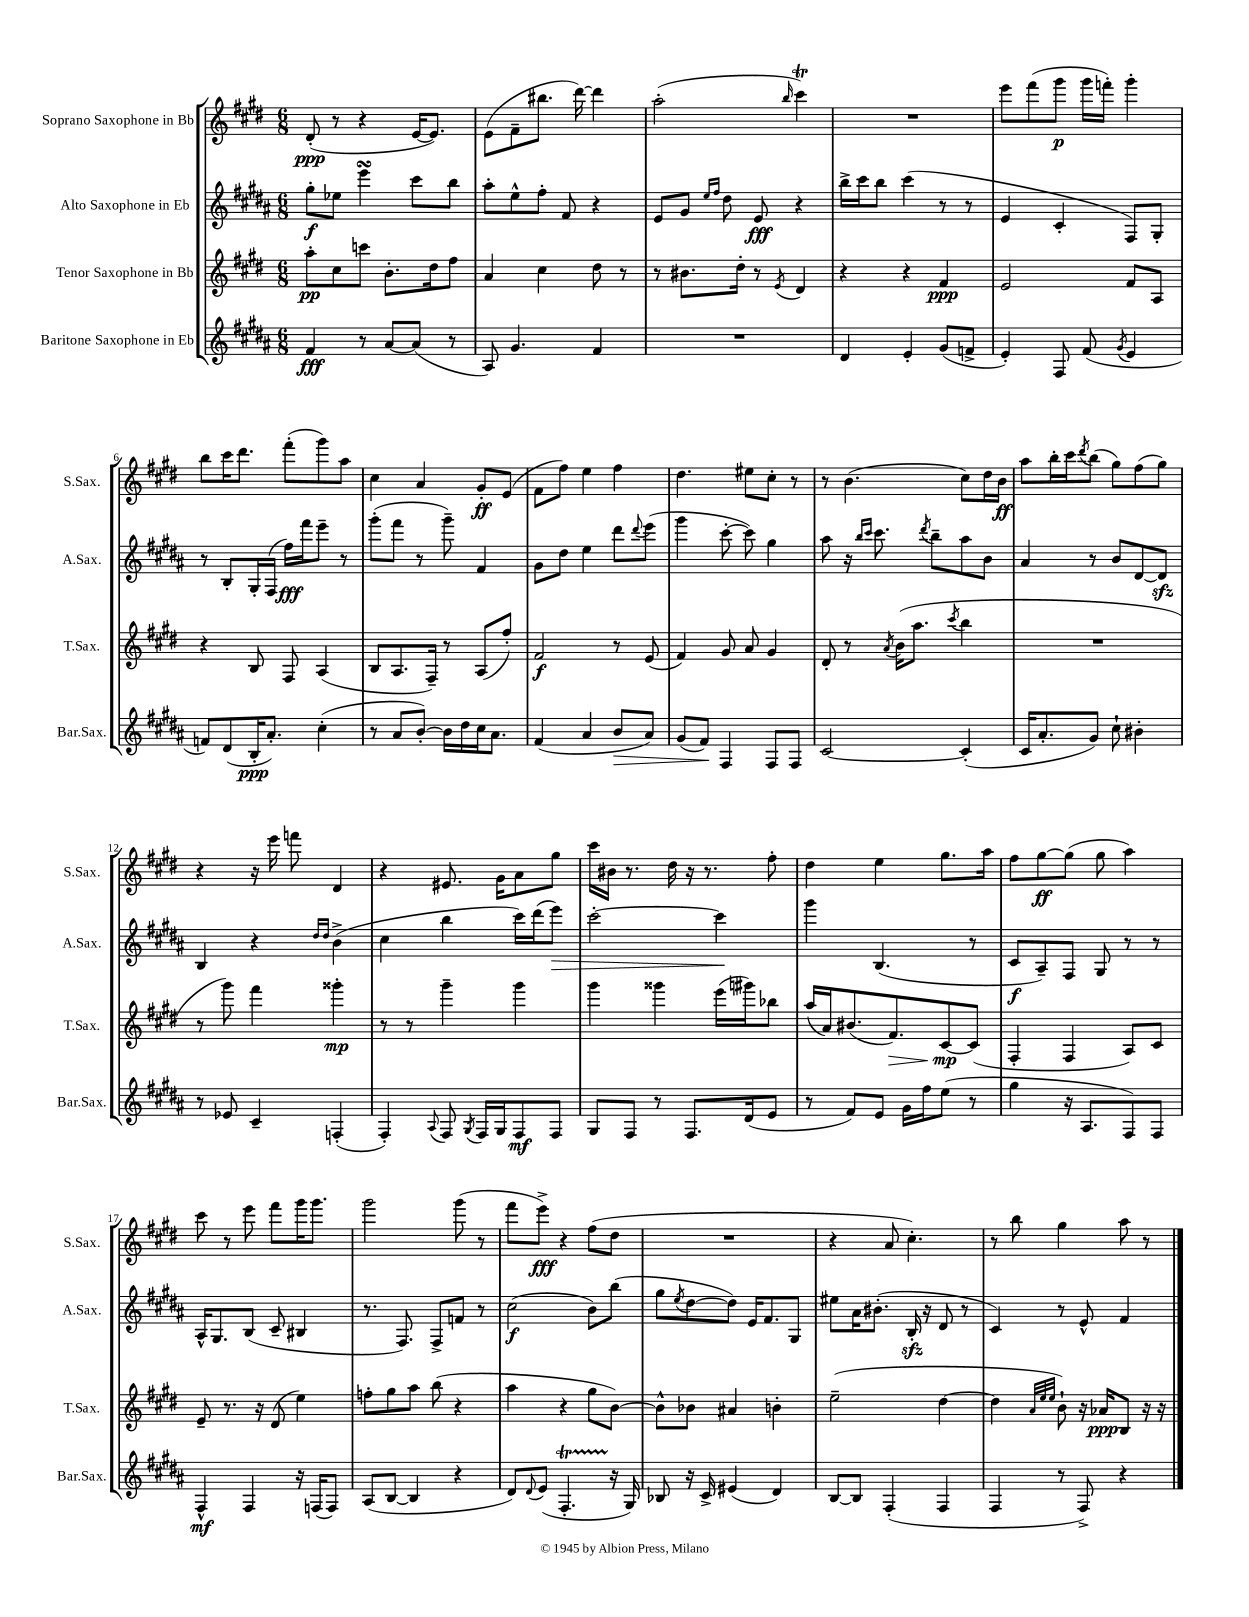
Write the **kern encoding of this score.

**kern	**kern	**kern	**kern
*staff4	*staff3	*staff2	*staff1
*clefG2	*clefG2	*clefG2	*clefG2
*k[f#c#g#d#a#]	*k[f#c#g#d#]	*k[f#c#g#d#a#]	*k[f#c#g#d#]
*M6/8	*M6/8	*M6/8	*M6/8
4f#	8aa'	8gg#'	(8d#'
.	8cc#	8ee-	8r
8r	8ccc	4eee	4r
[8a#	8.b'	.	.
(8a#]	.	8ccc#	[16e
.	16dd#	.	8.e])
8r	8ff#	8bb	.
=	=	=	=
8A#)	4a	8aa#'	(8e
4.g#	.	8ee^^	8f#~
.	4cc#	8ff#'	8.bb#
.	.	8f#	.
.	.	.	[16ddd#)
4f#	8dd#	4r	4ddd#]
.	8r	.	.
=	=	=	=
2.r	8r	8e	(2aa'
.	8.b#	8g#	.
.	.	16qqee	.
.	.	16qqff#	.
.	.	8dd#	.
.	16dd#'	.	.
.	8r	8e	.
.	8qe	.	16qqbb
.	4d#	4r	4ccc#)
=	=	=	=
4d#	4r	16bb^	2.r
.	.	16ccc#	.
.	.	8bb	.
4e'	4r	(4ccc#	.
(8g#	4f#	8r	.
8f^	.	8r	.
=	=	=	=
4e')	2e	4e	8eee
.	.	.	(8fff#
8F#	.	4c#'	8ggg#
(8f#	.	.	16ggg#
.	.	.	16fff')
8qg#	.	.	.
4e	8f#	8F#)	4ggg#'
.	8A	8G#'	.
=	=	=	=
8f)	4r	8r	8bb
(8d#	.	8B'	16ccc#
.	.	.	8.ddd#
16B'	8B	16G#'	.
8.a#')	.	(16F#	.
.	8F#	16ff#)	(8fff#'
.	.	16fff#	.
(4cc#'	(4A	8eee~	8ggg#)
.	.	8r	8aa
=	=	=	=
8r	8B	(8ggg#'	4cc#
8a#	8.A	8fff#	.
[8b')	.	8r	4a
.	16F#~)	.	.
16b]	8r	8ggg#~)	.
16dd#	.	.	.
16cc#	(8A	4f#	8g#'
8.a#	.	.	.
.	8ff#')	.	(8e
=	=	=	=
(4f#	2f#	8g#	8f#
.	.	8dd#	8ff#)
4a#	.	4ee	4ee
8b	8r	8ddd#	4ff#
.	.	8qqddd#	.
8a#)	(8e	(8eee	.
=	=	=	=
(8g#	4f#)	4ggg#	4.dd#
8f#)	.	.	.
4F#	8g#	[8ccc#'	.
.	8a	8ccc#])	8ee#
8F#	4g#	4gg#	8cc#'
8F#	.	.	8r
=	=	=	=
[2c#	8d#'	8aa#	8r
.	8r	16r	(4.b
.	.	16qqbb	.
.	.	16qqccc#	.
.	.	8.ccc#	.
.	8qa	.	.
.	(16b	.	.
.	8.aa	.	.
.	.	8qddd#	.
.	.	8bb~	.
.	8qccc#	.	.
(4c#']	4bb	8aa#	8cc#)
.	.	8b	16dd#
.	.	.	16b
=	=	=	=
16c#	2.r	4a#	8aa
8.a#'	.	.	.
.	.	.	16bb'
.	.	.	16ccc#
.	.	.	8qddd#
8g#)	.	8r	(8bb
8cc#`	.	8b	8gg#)
4b#'	.	[8d#	(8ff#
.	.	8d#]	8gg#)
=	=	=	=
8r	8r	4B	4r
8e-	8ggg#)	.	.
4c#~	4fff#	4r	16r
.	.	.	16eee
.	.	.	8fff
.	.	16qqdd#	.
.	.	16qqdd#	.
(4F'	4ggg##'	(4b^	4d#
=	=	=	=
4F#')	8r	4cc#	4r
.	8r	.	.
8qqA#	.	.	.
8F#	4ggg#~	4bb	8.e#
8qG#	.	.	.
16F#	.	.	.
16G#	.	.	16g#
8F#	4ggg#	16ccc#)	8a
.	.	(16ddd#	.
8F#	.	8eee)	8gg#
=	=	=	=
8G#	4ggg#	[2ccc#'	16ccc#
.	.	.	16b#
8F#	.	.	8.r
8r	4ggg##	.	.
.	.	.	16dd#
8.F#	.	.	16r
.	.	.	8.r
.	(16eee	4ccc#]	.
(16d#	16ggg#)	.	.
8e	8bb-	.	8ff#'
=	=	=	=
8r	(16aa	4ggg#	4dd#
.	16a)	.	.
8f#)	(8.b#	.	.
8e	.	(4.B	4ee
.	8.f#)	.	.
16g#	.	.	.
16ff#	.	.	.
(8ee	[8c#	.	8.gg#
8r	(8c#]	8r	.
.	.	.	16aa
=	=	=	=
4gg#	4F#'	8c#	8ff#
.	.	8A#~)	[8gg#
16r	4F#	8F#	(8gg#]
8.A#	.	.	.
.	.	8G#	8gg#
8F#)	8A)	8r	4aa)
8F#	8c#	8r	.
=	=	=	=
4F#^^	8e~	16A#^^	8ccc#
.	.	8.G#	.
.	8.r	.	8r
4F#	.	(8B	8eee
.	16r	.	.
.	(8d#	8c#~	8fff#
16r	4ee)	4B#	16ggg#
(16F	.	.	8.ggg#
8F)	.	.	.
=	=	=	=
(8A#	8ff'	8.r	2ggg#
[8B	8gg#	.	.
.	.	8.F#)	.
4B]	8aa	.	.
.	(8bb	8F#^	.
4r	4r	8f	(8ggg#
.	.	8r	8r
=	=	=	=
8d#)	4aa	(2cc#	8fff#
8qqd#	.	.	.
(8e	.	.	8eee^)
4.F#'	4r	.	4r
.	8gg#	8b)	(8ff#
16r	[8b)	(8bb	8dd#
16G#)	.	.	.
=	=	=	=
8B-	8b^^]	8gg#	2.r
.	.	8qee	.
16r	8b-	[8dd#	.
16c#^	.	.	.
(4e#	4a#	8dd#])	.
.	.	16e	.
.	.	8.f#	.
4d#)	4b'	.	.
.	.	8G#	.
=	=	=	=
[8B	(2ee~	8ee#	4r
8B]	.	16a#	.
.	.	(8.b#'	.
(4F#'	.	.	8a
.	.	16B'	4.cc#')
.	.	16r	.
4F#	[4dd#	8d#	.
.	.	8r	.
=	=	=	=
4F#	4dd#]	4c#)	8r
.	.	.	8bb
.	32qqa	.	.
.	32qqee	.	.
.	32qqee	.	.
8r	8b`)	8r	4gg#
8F#^)	16r	8e^^	.
.	16a-	.	.
4r	8B	4f#	8aa
.	16r	.	8r
.	16r	.	.
==	==	==	==
*-	*-	*-	*-
